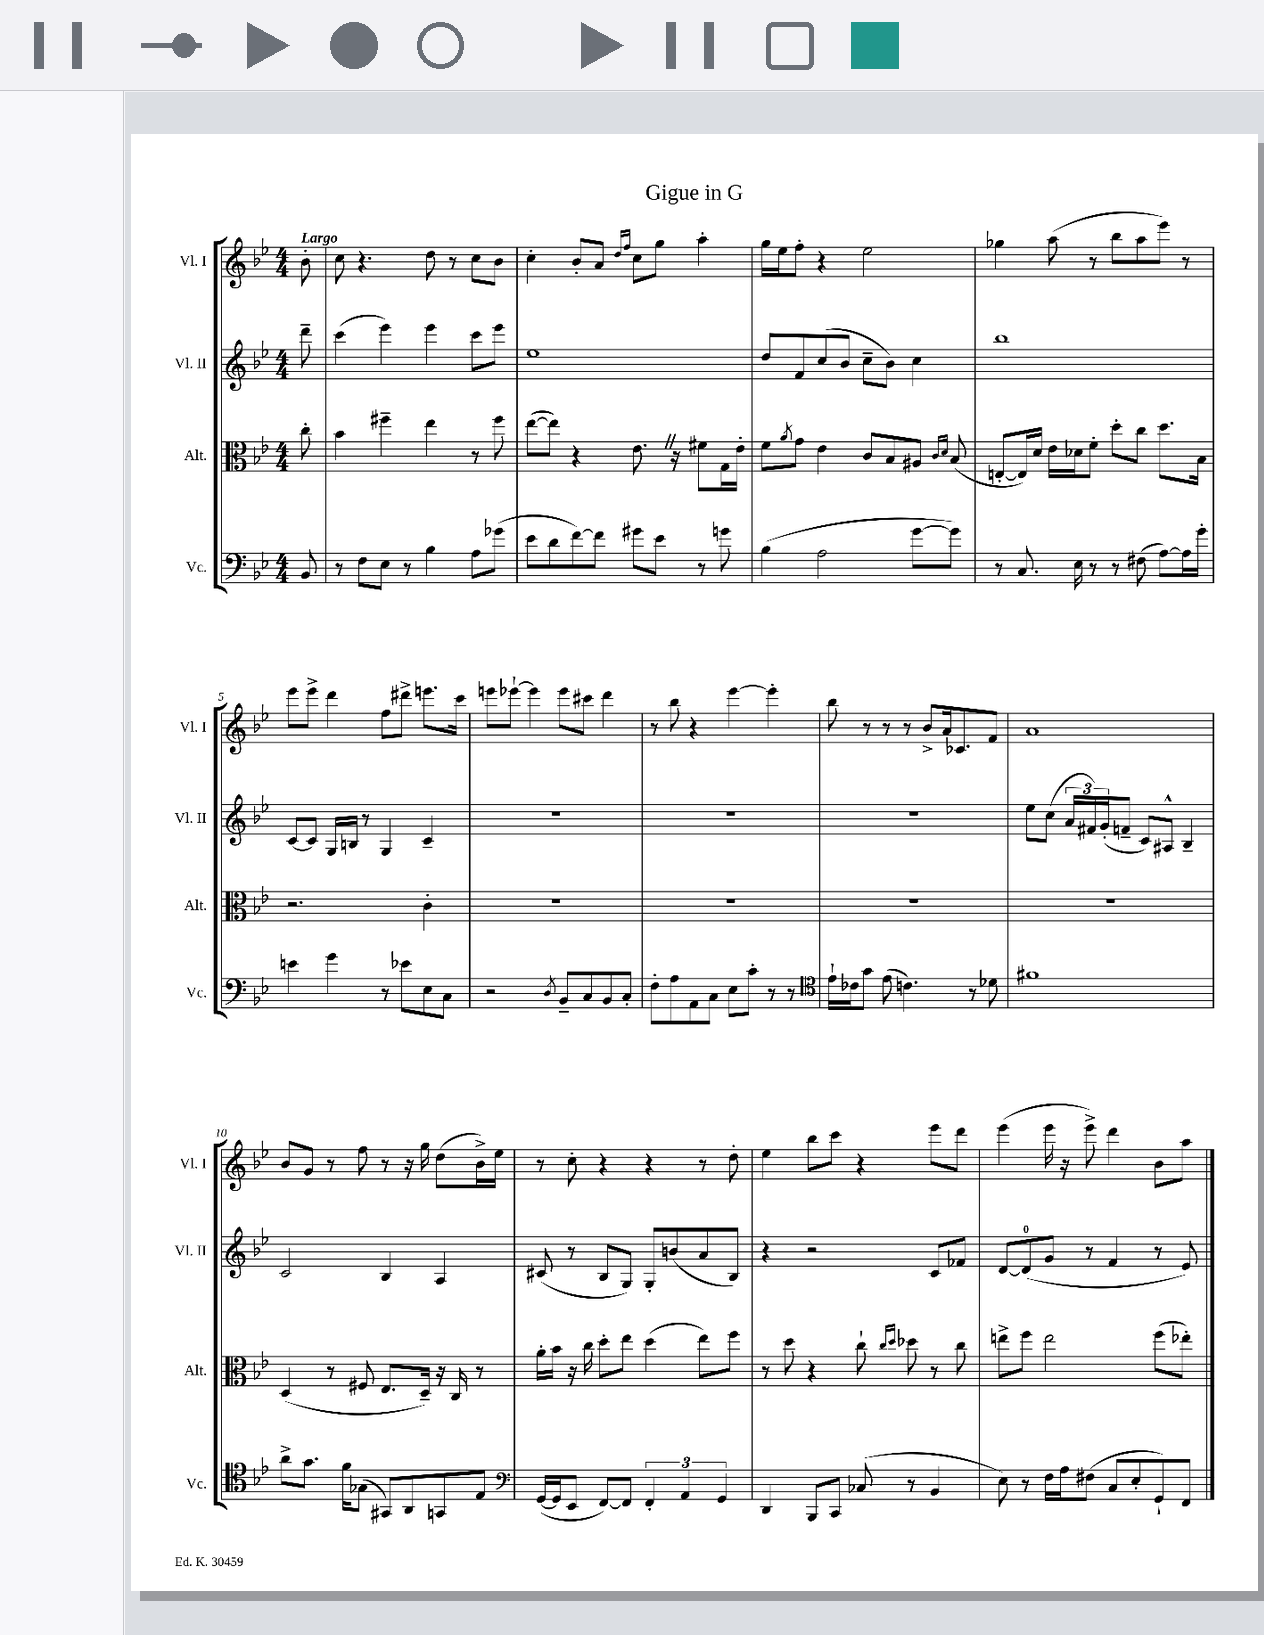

**kern	**kern	**kern	**kern
*part4	*part3	*part2	*part1
*staff4	*staff3	*staff2	*staff1
*I"Vc.	*I"Alt.	*I"Vl. II	*I"Vl. I
*I'Vc.	*I'Alt.	*I'Vl. II	*I'Vl. I
*clefF4	*clefC3	*clefG2	*clefG2
*k[b-e-]	*k[b-e-]	*k[b-e-]	*k[b-e-]
*M4/4	*M4/4	*M4/4	*M4/4
=	=	=	=
!	!	!	!LO:TX:a:B:t=Largo
8BB-/	8cc'\	8ddd~\	8b-'\
=1	=1	=1	=1
8r	4b-\	(4ccc\	8cc\
8F\L	.	.	4.r
8E-\J	4ff#X~\	4eee-\)	.
8r	.	.	.
4B-\	4ee-\	4eee-\	8dd\
.	.	.	8r
8A\L	8r	8ccc\L	8cc\L
(8g-X\J	8ff#\	8eee-\J	8b-\J
=2	=2	=2	=2
8e-\L	([8ee-\L	1ee-	4cc'\
8d\	8ee-\J])	.	.
[8f\)	4r	.	8b-'/L
8f\J]	.	.	8a/J
.	.	.	16qqdd/LL
.	.	.	16qqff/JJ
8g#X\L	8.e-Z\	.	8cc\L
8e-\J	.	.	8gg\J
.	16r	.	.
8r	8f#X\L	.	4aa'\
8gn\	16G\L	.	.
.	16e-'\JJ	.	.
=3	=3	=3	=3
(4B-\	8f\L	8dd/L	16gg\LL
.	.	.	16ee-\J
.	8qa/	.	.
.	8g\J	8f/	8ff'\J
2A\	4e-\	(8cc/	4r
.	.	8b-/J	.
.	8c/L	8cc~\L	2ee-\
.	8B-/	8b-\J)	.
[8g\L	8A#X/J	4cc\	.
.	16qqc/LL	.	.
.	16qqd/JJ	.	.
8g\J])	(8B-/	.	.
=4	=4	=4	=4
8r	[8En'/L	1bb-	4gg-X\
8.C/	16E/L])	.	.
.	16d/JJ	.	.
.	16e-\LL	.	(8aa\
16E-\	16d-X\J	.	.
8r	8f'\J	.	8r
8r	8dd'\L	.	8bb-\L
(8F#X\	8cc\J	.	8aa\
[8A\L)	8.dd\L	.	8eee-\J)
16A\L]	.	.	8r
16g'\JJ	16B-\Jk	.	.
!!LO:LB:g=z
=5	=5	=5	=5
4en\	2.r	[8c/L	8eee-\L
.	.	8c/J]	8eee-^\J
4g\	.	16G/LL	4ddd\
.	.	16Bn/JJ	.
.	.	8r	.
8r	.	4G/	8ff\L
8e-X\L	.	.	8ddd#X^\J
8E-\	4c'\	4c~/	8.eeen\L
8C\J	.	.	.
.	.	.	16ccc\Jk
=6	=6	=6	=6
2r	1r	1r	8eeen\L
.	.	.	[8eee-X`\J
.	.	.	4eee-\]
8qD/	.	.	.
8BB-~/L	.	.	8eee-\L
8C/	.	.	8ccc#X\J
8BB-/	.	.	4ddd\
8C'/J	.	.	.
=7	=7	=7	=7
8F'\L	1r	1r	8r
8A\	.	.	8bb-\
8AA\	.	.	4r
8C\J	.	.	.
8E-\L	.	.	[4eee-\
8c'\J	.	.	.
8r	.	.	4eee-'\]
8r	.	.	.
=8	=8	=8	=8
*clefC4	*	*	*
16e-`\LL	1r	1r	8bb-\
16c-X\J	.	.	.
8g\J	.	.	8r
(8e-\	.	.	8r
4.cn\)	.	.	8r
.	.	.	8b-^/L
.	.	.	16a/k
.	.	.	8.c-X/
8r	.	.	.
8d-X\	.	.	8f/J
=9	=9	=9	=9
1f#X	1r	8ee-\L	1a
.	.	(8cc\J	.
.	.	24a/LL	.
.	.	24f#X/)	.
.	.	(24g'/J	.
.	.	8fn~/J	.
.	.	8c/L)	.
.	.	8A#X^^/J	.
.	.	4B-~/	.
!!LO:LB:g=z
=10	=10	=10	=10
8a^\L	(4D/	2c/	8b-/L
8.g\J	.	.	8g/J
.	8r	.	8r
16f\KL	.	.	.
(8G-X\J	8F#X/	.	8ff\
8GG#X/L)	8.E-/L	4B-/	8r
8AA/	.	.	16r
.	16D~/Jk)	.	16gg\
8GGn/	16r	4A/	(8dd\L
.	16C/	.	.
8E-/J	8r	.	16b-^\L)
.	.	.	16ee-\JJ
=11	=11	=11	=11
*clefF4	*	*	*
([16GG/LL	16a'\LL	(8c#X/	8r
16GG/J]	16b-\JJ	.	.
8EE-/J	16r	8r	8cc'\
.	16cc\	.	.
[8FF/L)	8dd'\L	8B-/L	4r
8FF/J]	8ee-\J	8G/J)	.
6FF'/	(4dd\	8G'/L	4r
.	.	(8bn/	.
6AA/	.	.	.
.	8ee-\L)	8a/	8r
6GG/	.	.	.
.	8ff\J	8B-/J)	8dd'\
=12	=12	=12	=12
4DD/	8r	4r	4ee-\
.	8dd\	.	.
8BBB-/L	4r	2r	8bb-\L
8CC/J	.	.	8ccc\J
(8C-X/	8cc`\	.	4r
.	16qqcc/LL	.	.
.	16qqdd/JJ	.	.
8r	8dd-X\	.	.
4BB-/	8r	8c/L	8eee-\L
.	8cc\	8f-X/J	8ddd\J
=13	=13	=13	=13
8E-\)	8een^\L	[8d/L	(4eee-\
8r	8ff\J	(8d/]	.
16F\LL	2ee\	8g/J	16eee-\
16A\J	.	.	16r
(8F#X\J	.	8r	8eee-^\)
8C/L	.	4f/	4ddd\
8E-'/	.	.	.
8GG`/)	(8ff\L	8r	8b-\L
8FF/J	8ee-X'\J)	8e-/)	8aa\J
==	==	==	==
*-	*-	*-	*-
